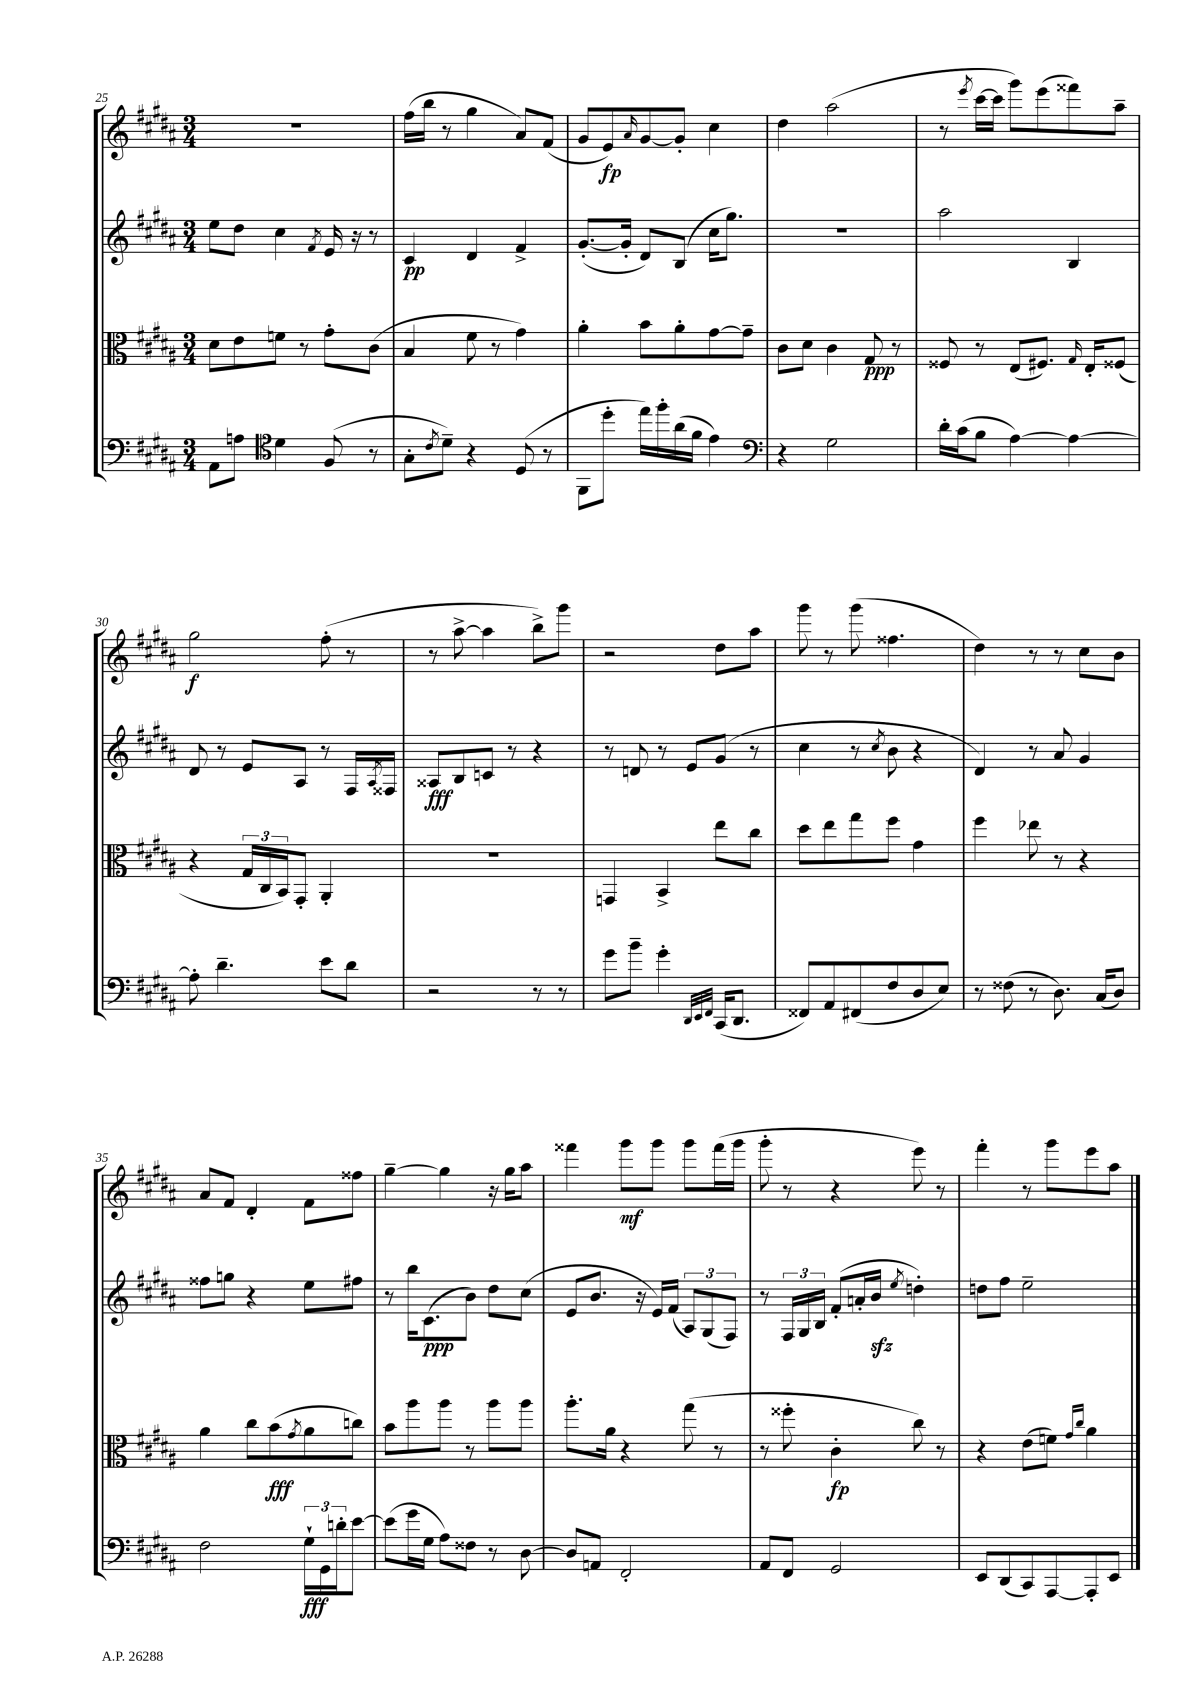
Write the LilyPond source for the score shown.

<<
\new StaffGroup <<
\new Staff = "s0" {
    \clef treble \key b \major \numericTimeSignature \time 3/4
    R2. |
    fis''16( b''16 r8 gis''4 ais'8) fis'8( |
    gis'8 e'8\fp) \grace { ais'16 } gis'8~ gis'8-. cis''4 |
    dis''4 ais''2( |
    r8 \acciaccatura { e'''8 } cis'''16~ cis'''16 gis'''8) e'''8( fisis'''8) ais''8-- |
    gis''2\f fis''8-.( r8 |
    r8 ais''8~-> ais''4 b''8->) gis'''8 |
    r2 dis''8 ais''8 |
    gis'''8 r8 gis'''8( fisis''4. |
    dis''4) r8 r8 cis''8 b'8 |
    ais'8 fis'8 dis'4-. fis'8 fisis''8 |
    gis''4~-- gis''4 r16 gis''16 ais''8 |
    fisis'''4 gis'''8\mf gis'''8 gis'''8 fisis'''16( gis'''16 |
    gis'''8-. r8 r4 e'''8) r8 |
    fis'''4-. r8 gis'''8 e'''8 ais''8 \bar "|." |
}
\new Staff = "s1" {
    \clef treble \key b \major \numericTimeSignature \time 3/4
    e''8 dis''8 cis''4 \acciaccatura { fis'8 } e'16 r16 r8 |
    cis'4\pp dis'4 fis'4-> |
    gis'8.~-.( gis'16-. dis'8) b8( cis''16 gis''8.) |
    R2. |
    ais''2 b4 |
    dis'8 r8 e'8 ais8 r8 fis16 \acciaccatura { ais8 } fisis16 |
    aisis8\fff b8 c'8 r8 r4 |
    r8 d'8 r8 e'8 gis'8( r8 |
    cis''4 r8 \acciaccatura { cis''8 } b'8 r4 |
    dis'4) r8 ais'8 gis'4 |
    fisis''8 g''8 r4 e''8 fis''8 |
    r8 b''16 cis'8.\ppp( b'8) dis''8 cis''8( |
    e'8 b'8. r16 e'16) fis'16( \tuplet 3/2 { ais8) gis8( fis8) } |
    r8 \tuplet 3/2 { fis16 gis16 b16 } fis'8-.( a'16-. b'16\sfz \acciaccatura { e''8 } d''4-.) |
    d''8 fis''8 e''2-- \bar "|." |
}
\new Staff = "s2" {
    \clef alto \key b \major \numericTimeSignature \time 3/4
    dis'8 e'8 f'8 r8 gis'8-. cis'8( |
    b4 fis'8 r8 gis'4) |
    ais'4-. b'8 ais'8-. gis'8~ gis'8-- |
    cis'8 dis'8 cis'4 gis8\ppp r8 |
    fisis8 r8 e8( fis8.) \grace { gis16 } e16-. fisis8( |
    r4 \tuplet 3/2 { gis16 cis16 b,16) } gis,8-. ais,4-. |
    R2. |
    g,4 b,4-> e''8 cis''8 |
    dis''8 e''8 gis''8 fis''8 gis'4 |
    fis''4 ees''8 r8 r4 |
    ais'4 cis''8 b'8\fff( \acciaccatura { gis'8 } ais'8 c''8) |
    b'8 ais''8 ais''8 r8 ais''8 ais''8 |
    ais''8.-. ais'16 r4 gis''8( r8 |
    r8 fisis''8-. cis'4-.\fp cis''8) r8 |
    r4 e'8( f'8) \grace { gis'16 cis''16 } ais'4 \bar "|." |
}
\new Staff = "s3" {
    \clef bass \key b \major \numericTimeSignature \time 3/4
    ais,8 a8 \clef tenor dis'4 fis8( r8 |
    gis8-. \acciaccatura { cis'8 } dis'8--) r4 dis8( r8 |
    fis,8 dis''8-. e''16) fis''16-. ais'16( fis'16 e'4) |
    \clef bass r4 gis2 |
    dis'16-. cis'16( b8 ais4~) ais4~ |
    ais8-. dis'4.-- e'8 dis'8 |
    r2 r8 r8 |
    gis'8 b'8-- gis'4-. \grace { dis,32 e,32 fis,32 } cis,16( dis,8. |
    fisis,8) ais,8 fis,8( fis8 dis8 e8) |
    r8 fisis8( r8 dis8.) cis16( dis8) |
    fis2 \tuplet 3/2 { gis16-!\fff gis,16 d'16-. } e'8~ |
    e'8( gis'16 gis16 ais8) fisis8 r8 dis8~ |
    dis8 a,8 fis,2-. |
    ais,8 fis,8 gis,2 |
    e,8 dis,8( cis,8) ais,,8~ ais,,8-. e,8 \bar "|." |
}
>>
>>
\layout { \context { \Score currentBarNumber = #25 } }
